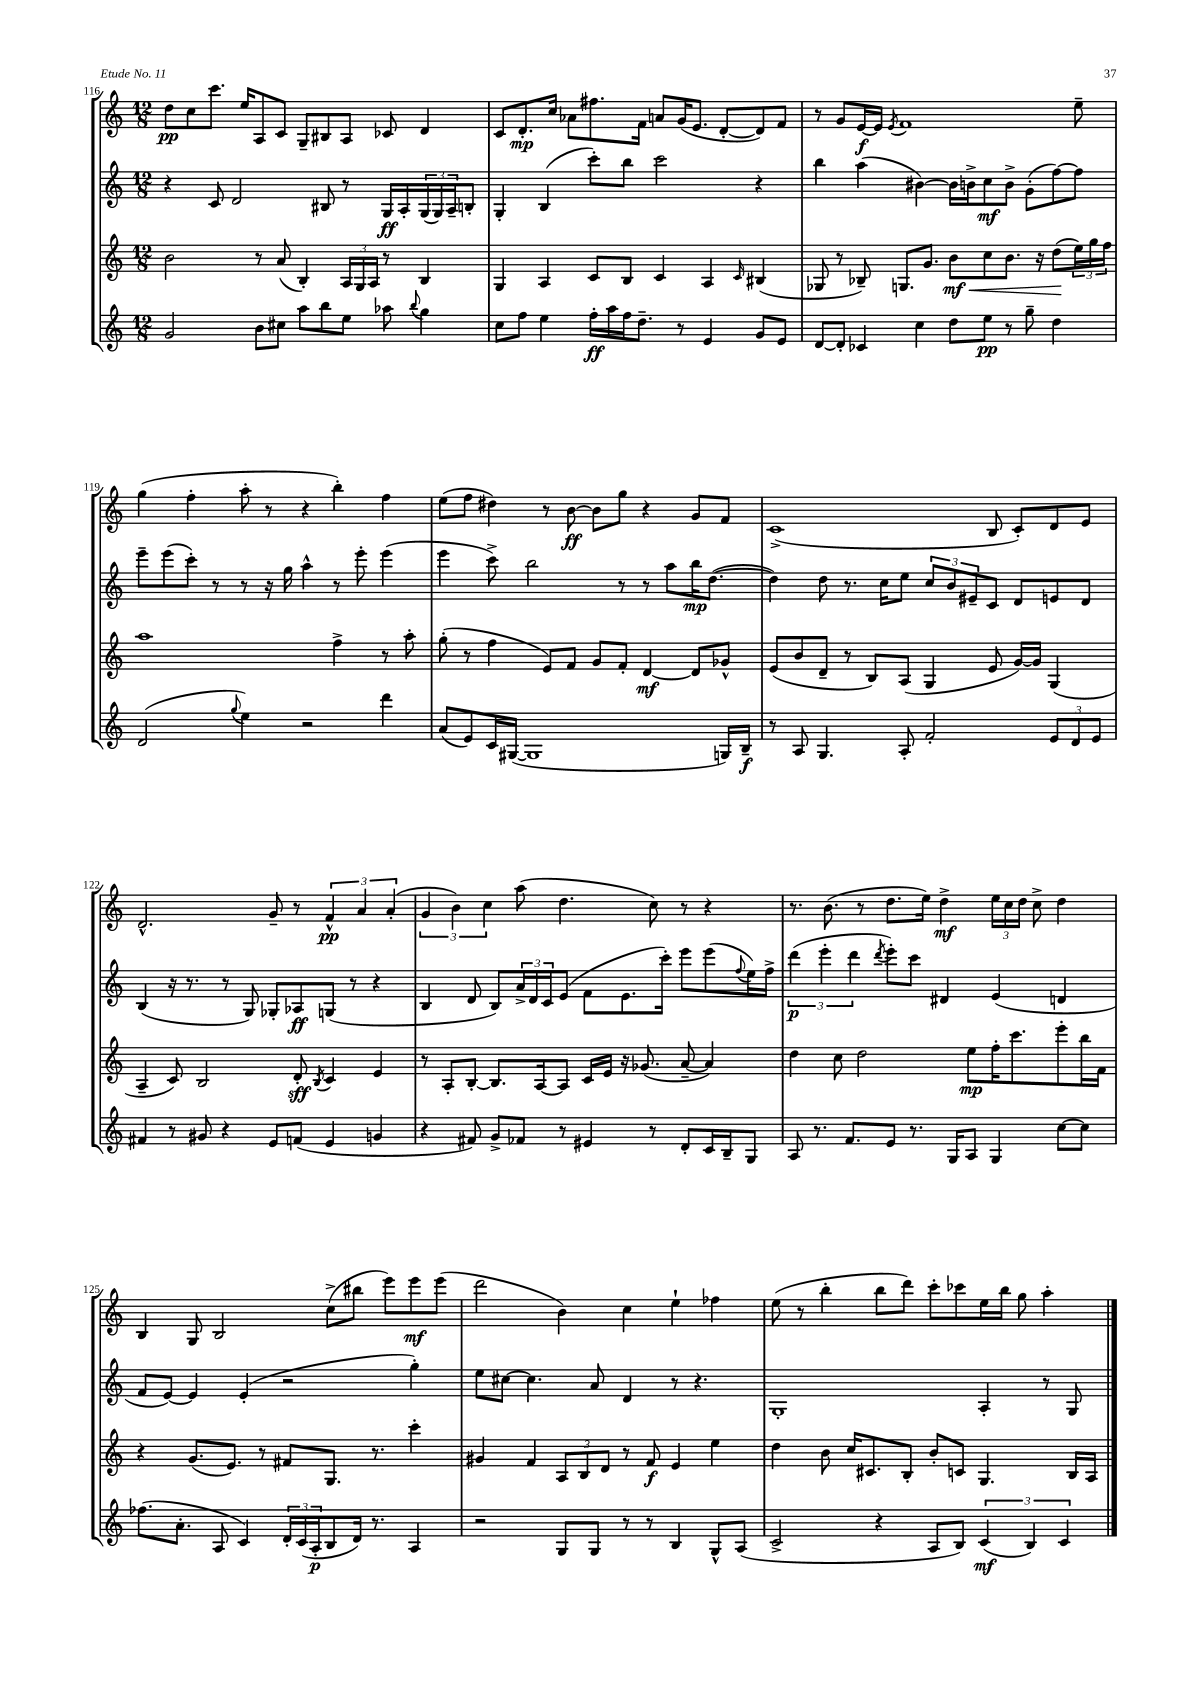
<<
\new StaffGroup <<
\new Staff = "s0" {
    \clef treble \key c \major \numericTimeSignature \time 12/8
    d''8\pp c''8 c'''8. e''16 a8 c'8 g8-- bis8 a8 ces'8 d'4 |
    c'8 d'8.-.\mp c''16 aes'8 fis''8. f'16 a'8 g'16( e'8. d'8~-. d'8) f'8 |
    r8 g'8 e'16~\f e'16 \acciaccatura { e'8 } f'1 e''8-- |
    g''4( f''4-. a''8-. r8 r4 b''4-.) f''4 |
    e''8( f''8 dis''4) r8 b'8~\ff b'8 g''8 r4 g'8 f'8 |
    c'1->( b8 c'8-.) d'8 e'8 |
    d'2.-^ g'8-- r8 \tuplet 3/2 { f'4-^\pp a'4 a'4-.( } |
    \tuplet 3/2 { g'4 b'4) c''4 } a''8( d''4. c''8) r8 r4 |
    r8. b'8.( r8 d''8. e''16) d''4->\mf \tuplet 3/2 { e''16 c''16 d''16 } c''8-> d''4 |
    b4 g8 b2 c''8->( bis''8 e'''8) e'''8\mf e'''8( |
    d'''2 b'4) c''4 e''4-! fes''4 |
    e''8( r8 b''4-. b''8 d'''8) c'''8-. ces'''8 e''16 b''16 g''8 a''4-. \bar "|." |
}
\new Staff = "s1" {
    \clef treble \key c \major \numericTimeSignature \time 12/8
    r4 c'8 d'2 bis8 r8 g16\ff a16-. \tuplet 3/2 { g16( g16) a16-- } b8-. |
    g4-. b4( c'''8-.) b''8 c'''2 r4 |
    b''4 a''4( bis'4~) bis'16 b'16-> c''8\mf b'8-> g'8-.( f''8~) f''8 |
    e'''8-- e'''8( c'''8-.) r8 r8 r16 g''16 a''4-^ r8 e'''8-. e'''4( |
    e'''4 c'''8->) b''2 r8 r8 a''8 b''16\mp d''8.~( |
    d''4) d''8 r8. c''16 e''8 \tuplet 3/2 { c''8 b'8 eis'8-- } c'8 d'8 e'8 d'8 |
    b4( r16 r8. r8 g8) ges8-. aes8\ff g8( r8 r4 |
    b4 d'8 b8) \tuplet 3/2 { a'16-> d'16 c'16 } e'8( f'8 e'8. c'''16-.) e'''8 e'''8( \appoggiatura { f''8 } e''16) f''16-> |
    \tuplet 3/2 { d'''4\p( e'''4-. d'''4 } \acciaccatura { d'''8 } e'''8-.) c'''8 dis'4 e'4( d'4 |
    f'8 e'8~) e'4 e'4-.( r2 g''4-.) |
    e''8 cis''8~ cis''4. a'8 d'4 r8 r4. |
    g1-. a4-. r8 g8 \bar "|." |
}
\new Staff = "s2" {
    \clef treble \key c \major \numericTimeSignature \time 12/8
    b'2 r8 a'8( b4-.) \tuplet 3/2 { a16 g16 a16 } r8 b4 |
    g4 a4 c'8 b8 c'4 a4 \grace { c'16 } bis4( |
    ges8 r8 bes8--) g8. g'8. b'8\mf\< c''8 b'8. r16 d''8\!( \tuplet 3/2 { e''16) g''16 f''16 } |
    a''1 f''4-> r8 a''8-. |
    g''8-.( r8 f''4 e'8) f'8 g'8 f'8-. d'4~\mf d'8 ges'8-^ |
    e'8( b'8 d'8-- r8 b8) a8( g4 e'8 g'16~) g'16 g4( |
    a4-- c'8) b2 d'8-.\sff \acciaccatura { b8 } c'4 e'4 |
    r8 a8-. b8~-. b8. a16~ a8 c'16 e'16 r16 ges'8.( a'8~-- a'4) |
    d''4 c''8 d''2 e''8\mp f''16-. c'''8. e'''8-. b''16 f'16 |
    r4 g'8.( e'8.) r8 fis'8 g8. r8. c'''4-. |
    gis'4 f'4 \tuplet 3/2 { a8 b8 d'8 } r8 f'8\f e'4 e''4 |
    d''4 b'8 c''16 cis'8. b8-. b'8-. c'8 g4. b16 a16 \bar "|." |
}
\new Staff = "s3" {
    \clef treble \key c \major \numericTimeSignature \time 12/8
    g'2 b'8 cis''8 a''8 b''8 e''8 aes''8 \appoggiatura { b''8 } g''4 |
    c''8 f''8 e''4 f''16-.\ff a''16 f''16 d''8.-- r8 e'4 g'8 e'8 |
    d'8~ d'8-. ces'4 c''4 d''8 e''8\pp r8 g''8-- d''4 |
    d'2( \appoggiatura { g''8 } e''4) r2 d'''4 |
    a'8( e'8) c'16 gis16~( gis1 g16) b16--\f |
    r8 a8 g4. a8-. f'2-. \tuplet 3/2 { e'8 d'8 e'8 } |
    fis'4 r8 gis'8 r4 e'8 f'8( e'4 g'4 |
    r4 fis'8) g'8-> fes'8 r8 eis'4 r8 d'8-. c'16 b16-- g8 |
    a8 r8. f'8. e'8 r8. g16 a8 g4 c''8~ c''8 |
    fes''8.( a'8.-. a8 c'4) \tuplet 3/2 { d'16-. c'16( a16-.\p } b8 d'16) r8. a4 |
    r2 g8 g8 r8 r8 b4 g8-^ a8( |
    c'2-> r4 a8 b8) \tuplet 3/2 { c'4\mf( b4) c'4 } \bar "|." |
}
>>
>>
\layout { \context { \Score currentBarNumber = #116 } }
